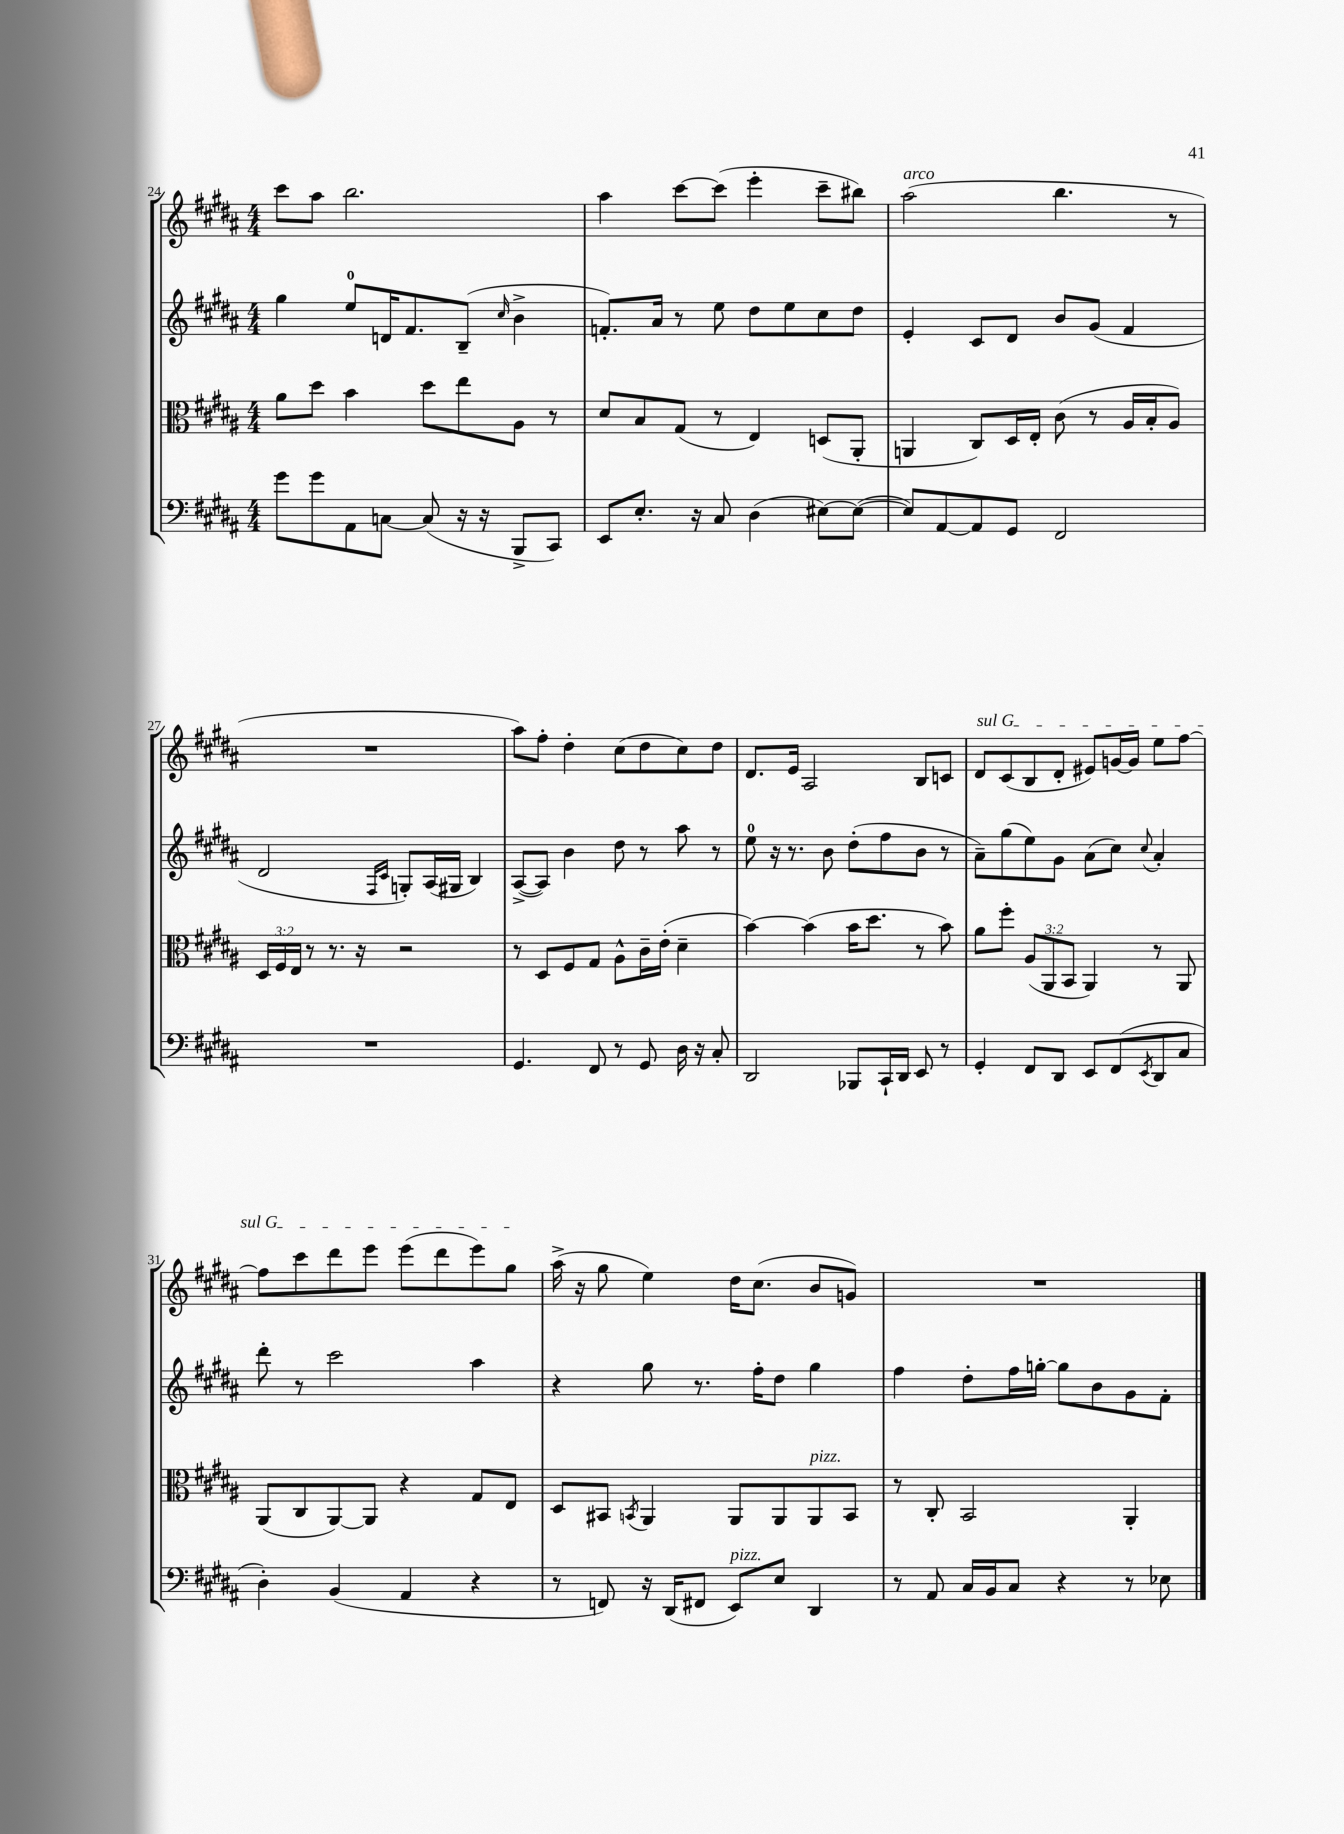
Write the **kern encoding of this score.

**kern	**kern	**kern	**kern
*part4	*part3	*part2	*part1
*staff4	*staff3	*staff2	*staff1
*clefF4	*clefC3	*clefG2	*clefG2
*k[f#c#g#d#a#]	*k[f#c#g#d#a#]	*k[f#c#g#d#a#]	*k[f#c#g#d#a#]
*M4/4	*M4/4	*M4/4	*M4/4
=24	=24	=24	=24
8g#\L	8a#\L	4gg#\	8ccc#\L
8g#\	8dd#\J	.	8aa#\J
8AA#\	4b\	8ee/L	2.bb\
[8Cn\J	.	16dn/K	.
.	.	8.f#/	.
(8C/]	8dd#\L	.	.
16r	8ee\	(8B~/J	.
16r	.	.	.
.	.	16qqcc#/	.
8BBB^/L	8A#\J	4b^\	.
8CC#/J)	8r	.	.
=25	=25	=25	=25
8EE/L	8d#/L	8.fn'/L)	4aa#\
8.E'/J	8B/	.	.
.	.	16a#/Jk	.
.	(8G#/J	8r	[8ccc#\L
16r	.	.	.
8C#/	8r	8ee\	(8ccc#\J]
(4D#\	4E/)	8dd#\L	4eee'\
.	.	8ee\	.
[8E#X\L)	(8Dn/L	8cc#\	8ccc#~\L
(8E#\J_	8AA#'/J	8dd#\J	8bb#X\J)
=26	=26	=26	=26
!	!	!	!LO:TX:a:i:t=arco
8E#/L])	4AAn/	4e'/	(2aa#\
[8AA#/	.	.	.
8AA#/]	8C#/L)	8c#/L	.
8GG#/J	16D#/L	8d#/J	.
.	16E'/JJ	.	.
2FF#/	(8c#\	8b/L	4.bb\
.	8r	(8g#/J	.
.	16A#/LL	4f#/	.
.	16B'/J	.	.
.	8A#/J)	.	8r
!!LO:LB:g=z
=27	=27	=27	=27
1r	24D#/LL	2d#/	1r
.	24F#/	.	.
.	24E/JJ	.	.
.	8r	.	.
.	8.r	.	.
.	16r	.	.
.	.	16qqF#/LL	.
.	.	16qqc#/JJ	.
.	2r	8Gn'/L)	.
.	.	(16A#/L	.
.	.	16G#X/JJ	.
.	.	4B/)	.
=28	=28	=28	=28
4.GG#/	8r	([8A#^/L	8aa#\L)
.	8D#/L	8A#/J])	8ff#'\J
.	8F#/	4b\	4dd#'\
8FF#/	8G#/J	.	.
8r	8A#^^\L	8dd#\	(8cc#\L
8GG#/	16c#~\L	8r	8dd#\
.	(16e'\JJ	.	.
16D#\	4d#~\	8aa#\	8cc#\)
16r	.	.	.
8C#'/	.	8r	8dd#\J
=29	=29	=29	=29
2DD#/	[4b\)	8ee\	8.d#/L
.	.	16r	.
.	.	8.r	16e/Jk
.	(4b\]	.	2A#/
.	.	8b\	.
8BBB-X/L	16b\KL	(8dd#'\L	.
.	8.dd#\J	.	.
16CC#`/L	.	8ff#\	.
16DD#/JJ	.	.	.
8EE/	8r	8b\J	8B/L
8r	8b\)	8r	8cn/J
=30	=30	=30	=30
!	!	!	!LO:TX:a:i:t=sul G
4GG#'/	8a#\L	8a#~\L)	8d#/L
.	8ff#'\J	(8gg#\	(8c#/
8FF#/L	(12A#/L	8ee\)	8B/
.	12AA#/	.	.
8DD#/J	.	8g#\J	8d#'/J
.	12BB/J	.	.
8EE/L	4AA#/)	(8a#\L	8e#X/L)
(8FF#/	.	8cc#\J)	[16gn/L
.	.	.	16g/JJ]
8qEE/	.	8qqcc#/	.
8DD#/	8r	4a#'/	8ee\L
8C#/J	8AA#/	.	[8ff#\J
!!LO:LB:g=z
=31	=31	=31	=31
4D#'\)	(8AA#/L	8ddd#'\	8ff#\L]
.	8C#/	8r	8ccc#\
(4BB/	[8AA#/)	2ccc#\	8ddd#\
.	8AA#/J]	.	8eee\J
4AA#/	4r	.	(8eee\L
.	.	.	8ddd#\
4r	8G#/L	4aa#\	8eee\)
.	8E/J	.	8gg#\J
=32	=32	=32	=32
8r	8D#/L	4r	(16aa#^\
.	.	.	16r
8FFn/)	8BB#X/J	.	8gg#\
.	8qBBn/	.	.
16r	4AA#/	8gg#\	4ee\)
(16DD#/KL	.	.	.
8FF#X/J	.	8.r	.
!LO:TX:a:i:t=pizz.	!	!	!
8EE/L)	8AA#/L	.	16dd#\KL
.	.	16ff#'\KL	(8.cc#\J
8E/J	8AA#/	8dd#\J	.
!	!LO:TX:a:i:t=pizz.	!	!
4DD#/	8AA#/	4gg#\	8b/L
.	8BB/J	.	8gn/J)
=33	=33	=33	=33
8r	8r	4ff#\	1r
8AA#/	8C#'/	.	.
16C#/LL	2BB/	8dd#'\L	.
16BB/J	.	.	.
8C#/J	.	16ff#\L	.
.	.	[16ggn'\JJ	.
4r	.	8gg\L]	.
.	.	8b\	.
8r	4AA#'/	8g#\	.
8E-X\	.	8f#'\J	.
==	==	==	==
*-	*-	*-	*-
